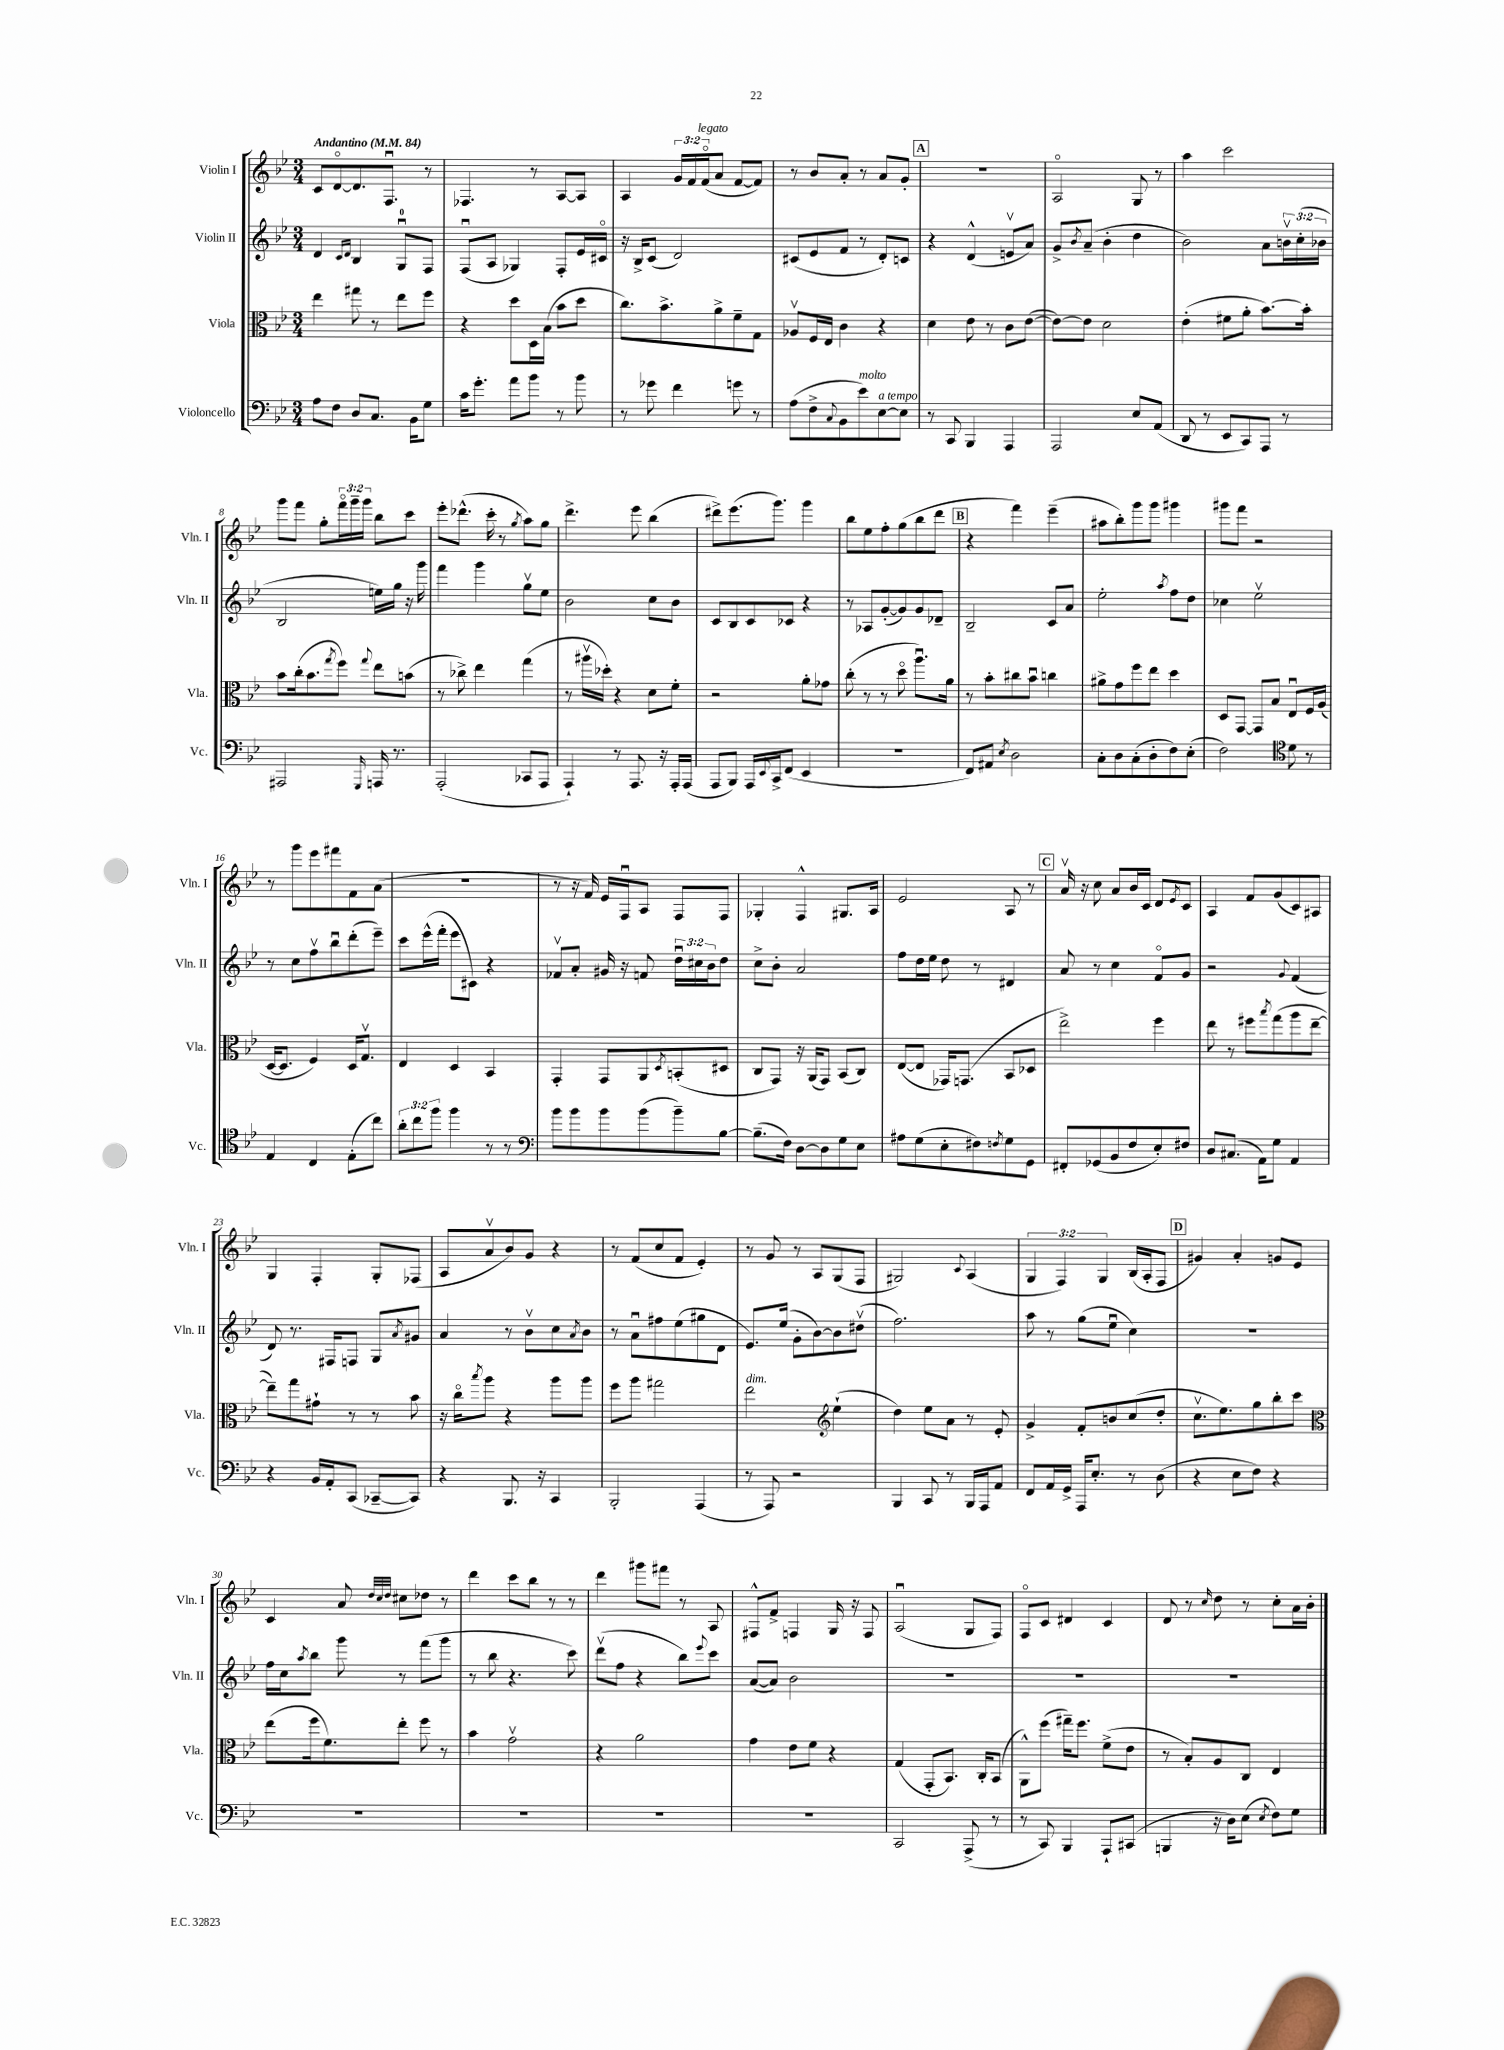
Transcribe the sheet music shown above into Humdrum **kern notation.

**kern	**kern	**kern	**kern
*staff4	*staff3	*staff2	*staff1
*clefF4	*clefC3	*clefG2	*clefG2
*k[b-e-]	*k[b-e-]	*k[b-e-]	*k[b-e-]
*M3/4	*M3/4	*M3/4	*M3/4
*MM84	*MM84	*MM84	*MM84
8A	4ee-	4d	8c
8F	.	.	[8do
.	.	16qqc	.
.	.	16qqd	.
8D	8gg#	4B-	8.d]
8.C	8r	.	.
.	.	.	8.Fu
.	8ee-	8Gu	.
16BB-	.	.	.
8G	8ff	8F	8r
=	=	=	=
16c	4r	(8Fu	4.F-
8.g'	.	.	.
.	.	8A	.
8a	8dd	4G-)	.
8b-	16D	.	8r
.	(16B-	.	.
8r	8b-	8F'	[8A
8b-	8dd	16e-	8A]
.	.	16c#o	.
=	=	=	=
8r	8.cc)	16r	4A
.	.	16B-^	.
8g-	.	(8c	.
.	8.b-^	.	.
4f	.	2d)	24g
.	.	.	24f
.	.	.	(24fo
.	8a^	.	8a
8g	8f~	.	[8f
8r	8G	.	8f])
=	=	=	=
(8A	8A-v	(8c#	8r
8F^	16F	8e-	8b-
.	16E-	.	.
8qqC	.	.	.
8BB-	4c	8f	8a'
8e-)	.	8r	8r
[8E-	4r	8d')	8a
8E-]	.	8c	8g'
=	=	=	=
8r	4d	4r	2.r
8CC	.	.	.
4BBB-	8e-	(4d^^	.
.	8r	.	.
4AAA	8c	8ev	.
.	([8e-	8a)	.
=	=	=	=
2AAA	8e-_)	8g^	2Ao
.	.	8qb-	.
.	8e-]	(8a~	.
.	2d	4b-'	.
8E-	.	4dd	8G
(8AA	.	.	8r
=	=	=	=
8DD	(4e-'	2b-)	4aa
8r	.	.	.
8EE-	8f#	.	2ccc
8CC)	8a'	.	.
8AAA	[8.b-)	8a	.
8r	.	24bv	.
.	.	(24cc'	.
.	16b-']	.	.
.	.	24b-	.
=	=	=	=
2AAA#	8b-	2B-	8ggg
.	(16cc'	.	8fff
.	8.b-	.	.
.	.	.	8gg'
.	8qgg	.	.
.	8ff)	.	24fffo
.	.	.	24ggg~
.	.	.	24ggg
16qqGGG	8qqgg	.	.
16AAA	8ee-	16ee)	8bb-
8.r	.	16gg	.
.	(8b	16r	8ccc
.	.	16ggg	.
=	=	=	=
(2AAA'	8r	4fff	8eee-'
.	8cc-^)	.	(8.ddd-^^
.	4ee-	4ggg	.
.	.	.	16ccc'
.	.	.	8r
.	.	.	8qgg
8CC-	(4gg	8ggv	8aa)
8AAA	.	8ee-	8gg
=	=	=	=
4AAA`)	8r	2b-	4.ddd^
.	16aa#v	.	.
.	16dd-')	.	.
8r	4r	.	.
8.AAA	.	.	8eee-
.	8d	8cc	(4bb-
16r	.	.	.
16AAA'	8f'	8b-	.
(16AAA	.	.	.
=	=	=	=
8AAA	2r	8c	8ddd#^)
8BBB-)	.	8B-	(8.eee-
16AAA	.	8c	.
8qqEE-	.	.	.
16CC^	.	.	8.ggg)
(8FF	.	8c-	.
4EE-	8a'	4r	4ggg
.	8g-	.	.
=	=	=	=
2.r	(8cc'	8r	8bb-
.	8r	8A-	8ee-
.	8r	([8g'	8ff'
.	8ddo	8g])	(8gg
.	8.aau)	8g	8bb-
.	.	8d-~	8ddd
.	16a	.	.
=	=	=	=
8FF)	8r	2B-~	4r
8AA#	8b-'	.	.
8qE-	.	.	.
2D	8cc#	.	4fff)
.	8b-u	.	.
.	4cc	8c	(4eee-~
.	.	8a	.
=	=	=	=
8C'	8a#^	2ee-'	8aa#
8D	8g	.	8bb-')
(8C'	8ff	.	8ggg
8D'	8ee-	.	8ggg
.	.	8qaa	.
8F)	4dd	8ff	4ggg#
(8E-'	.	8dd	.
=	=	=	=
2F)	8D	4cc-	8ggg#
.	[8GG	.	8fff
.	8GG]	2ee-v	2r
.	8B-	.	.
*clefC4	*	*	*
8d	8E-u	.	.
8r	16F	.	.
.	(16A	.	.
=	=	=	=
4E-	[16D	8r	8r
.	8.D]	.	.
.	.	8cc	8ggg
4C	4F)	8ffv	8eee-
.	.	8bb-u	8fff#
(8E-'	16D	(8ddd'	8f
.	8.Gv	.	.
8cc)	.	8eee-~)	(8a
=	=	=	=
12a'	4E-	8ccc	2.r
12cc	.	.	.
.	.	(16eee-^^	.
12ff	.	.	.
.	.	16fff'	.
4ff	4D	8eee-	.
.	.	8c#)	.
8r	4BB-	4r	.
8r	.	.	.
=	=	=	=
*clefF4	*	*	*
8b-	4GG'	8f-v	8r
8b-	.	8a'	16r
.	.	.	16f)
8b-	8GG	16g#	16e-
.	.	16r	16Fu
(8b-	8AA	8f	8A
.	8qD	.	.
8b-~)	(8BB'	24ddu	8F
.	.	24cc#	.
.	.	24b-	.
[8B-	8D#	8dd	8F
=	=	=	=
(8.B-~]	8C	8cc^	4G-'
.	8GG)	8b-'	.
16F)	.	.	.
[8D	16r	2a	4F^^
.	(16AA	.	.
8D]	8GG)	.	.
8G	(8BB-	.	8.G#
8E-	8C)	.	.
.	.	.	16A
=	=	=	=
8A#	([8E-	8ff	2e-
(8G	8E-]	16dd	.
.	.	16ee-	.
8E-'	16GG-)	8dd	.
.	(8.GG	.	.
8F#)	.	8r	.
8qF	.	.	.
8G	8BB-	4d#	8A
8GG	8D-	.	8r
=	=	=	=
8FF#'	2ee-^)	8a	16av
.	.	.	16r
(8GG-	.	8r	8cc
8BB-	.	4cc	8a
8F	.	.	16b-
.	.	.	16c
8E-')	4ff	8fo	8d
.	.	.	8qe-
8F#	.	8g	8c
=	=	=	=
8D	8ee-	2r	4A
(8.C#	8r	.	.
.	8ff#	.	8f
16AA)	.	.	.
.	8qbb-	.	.
8G	(8gg	.	(8g
.	.	8qqg	.
4AA	8aa	(4f	8c)
.	[8ee-~	.	8A#
=	=	=	=
4r	8ee-~])	8d)	4G
.	8gg	8.r	.
16BB-	8g#`	.	4F'
16AA'	.	16F#	.
(8CC	8r	8F	.
[8CC-~	8r	8G	8G'
.	.	8qa	.
8CC-])	8b-	8g#	(8F-
=	=	=	=
4r	16r	4a	8A
.	16cco	.	.
.	8qbb-	.	.
.	8aa	.	8av
8.BBB-	4r	8r	8b-)
.	.	8b-v	8g
16r	.	.	.
4CC	8aa	8cc	4r
.	.	8qa	.
.	8aa	8b-	.
=	=	=	=
2BBB-'	8ff	8r	8r
.	8aa	8au	(8f
.	2gg#	8ff#	8cc
.	.	(8ee-	8f
(4AAA	.	8gg#	4e-')
.	.	8d	.
=	=	=	=
8r	2ee-	8.e-)	8r
8AAA)	.	.	8g
.	.	(16ee-	.
2r	.	8g'	8r
.	.	[8b-)	8A
*	*clefG2	*	*
.	(4ee-`	8b-]	(8G
.	.	(8dd#v	8F
=	=	=	=
4BBB-	4dd)	2.ff)	2G#)
8CC	8ee-	.	.
8r	8a	.	.
.	.	.	8qqc
16BBB-	8r	.	(4A
16AAA	.	.	.
8AA	8e-'	.	.
=	=	=	=
8FF	4g^	8aa	6G
16AA	.	8r	.
.	.	.	6F)
16GG^	.	.	.
16AAA	8f'	(8gg	.
8.E-'	.	.	.
.	.	.	6G
.	8b	8ee-u	.
8r	(8cc	4cc)	(16B-
.	.	.	16A'
(8D	8dd'	.	8F
=	=	=	=
4r	8.ccv	2.r	4g#)
.	8.ee-)	.	.
8E-	.	.	4a'
8F)	8gg	.	.
4r	8bb-'	.	8g
.	8ccc	.	8e-
=	=	=	=
*	*clefC3	*	*
2.r	(8ee-	16ff	4c
.	.	16cc	.
.	.	8qaa	.
.	16ff	8bb-	.
.	8.f)	.	.
.	.	8ggg	8a
.	.	.	32qqdd
.	.	.	32qqcc
.	.	.	32qqdd
.	8ee-'	8r	8cc#
.	8ff	(8fff	8dd-
.	8r	8ggg	8r
=	=	=	=
2.r	4b-	8r	4ddd
.	.	8bb-	.
.	2gv	4.r	8ccc
.	.	.	8bb-
.	.	.	8r
.	.	8ccc)	8r
=	=	=	=
2.r	4r	(8dddv	4ddd
.	.	8ff	.
.	2a	4r	8ggg#
.	.	.	8fff#
.	.	8bb-)	8r
.	.	8qqeee-	.
.	.	8ccc	8A
=	=	=	=
2.r	4g	([8a	8F#^^
.	.	8a])	8f^
.	8e-	2b-	4F
.	8f	.	.
.	4r	.	16G
.	.	.	16r
.	.	.	8F
=	=	=	=
2CC	(4G	2.r	(2Au
.	8GG'	.	.
.	8.BB-)	.	.
(8AAA^	.	.	8G
.	16C'	.	.
8r	(8BB-	.	8F)
=	=	=	=
8r	8AA^^)	2.r	8Fo
8CC)	(8ff	.	8c
4BBB-	16gg#~)	.	4d#
.	8.ff	.	.
8AAA`	(8f^	.	4c
(8CC#	8e-	.	.
=	=	=	=
4BBB	8r	2.r	8d
.	8B-')	.	8r
.	.	.	16qqcc
16r	8A	.	8dd
16D)	.	.	.
(8E-	8C	.	8r
8qE-	.	.	.
8F)	4E-	.	8cc'
8G	.	.	16a
.	.	.	16b-'
==	==	==	==
*-	*-	*-	*-
